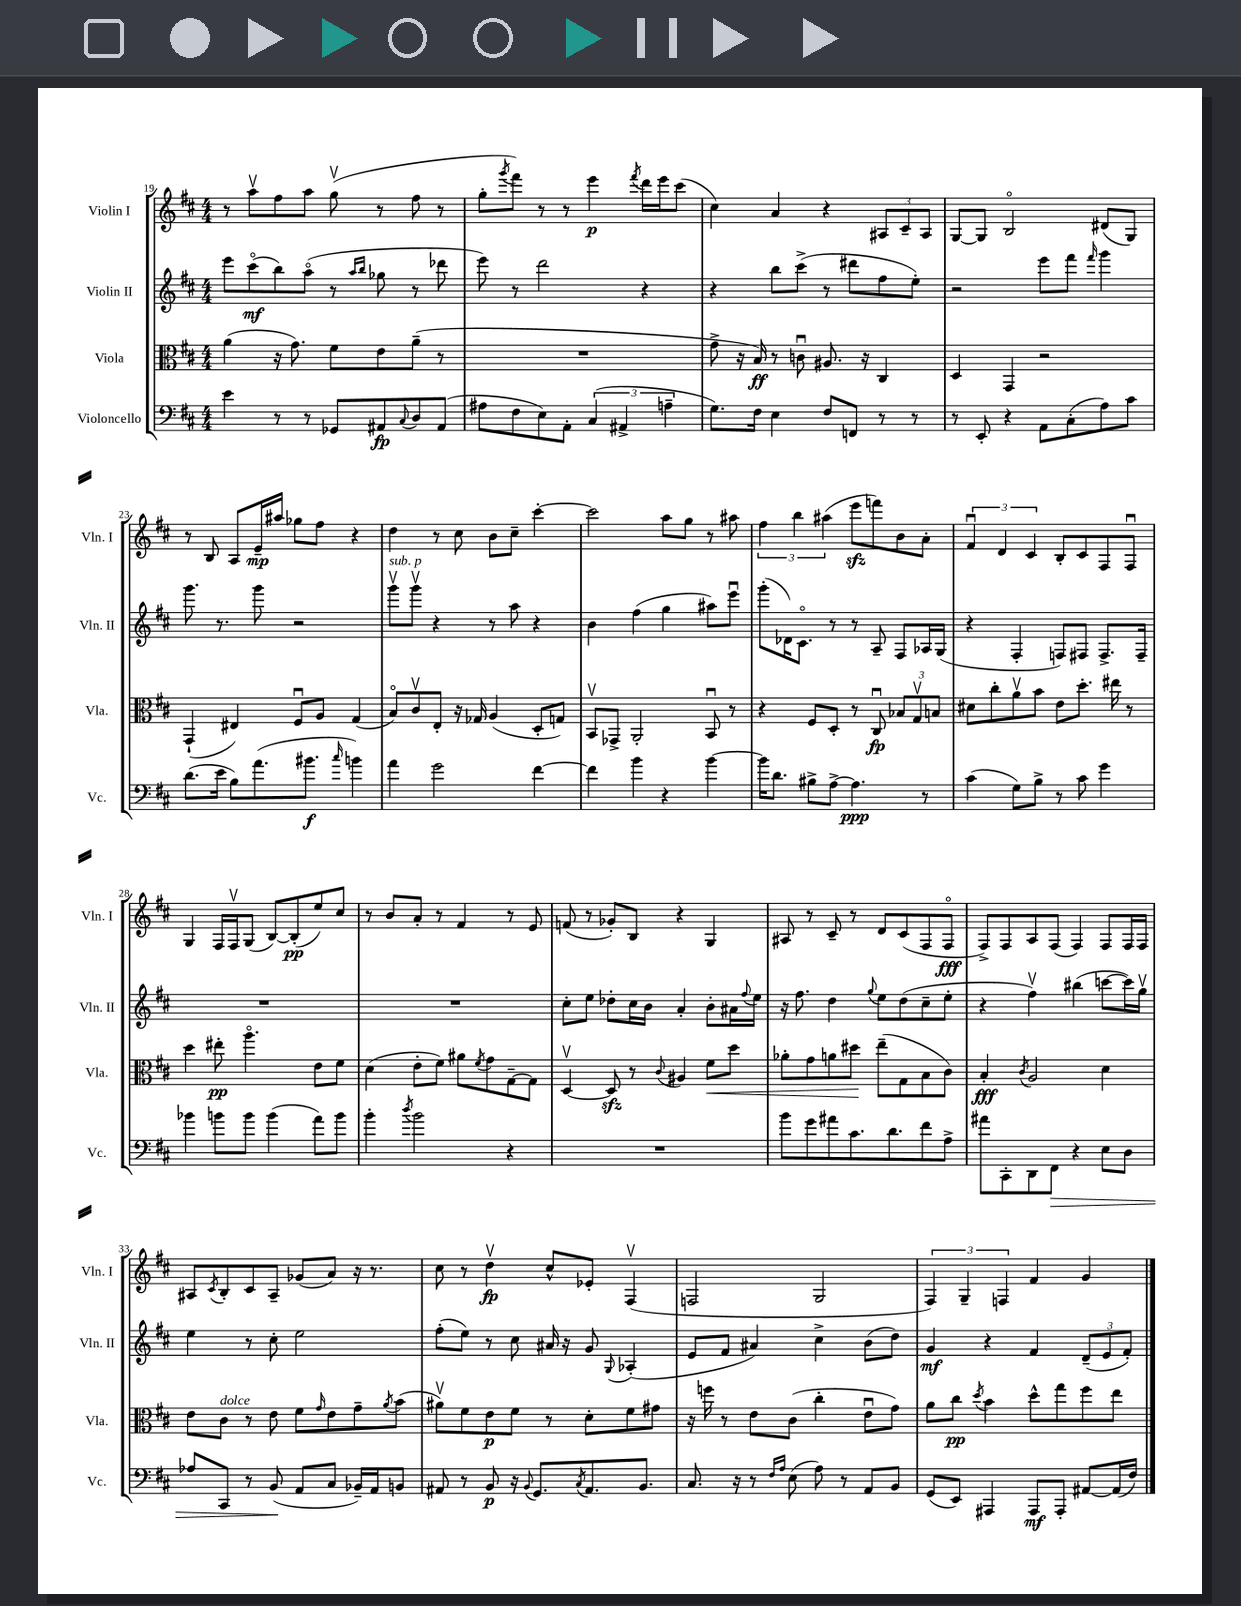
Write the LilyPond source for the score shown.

<<
\new StaffGroup <<
\new Staff = "s0" \with { instrumentName = "Violin I" shortInstrumentName = "Vln. I" } {
    \clef treble \key d \major \numericTimeSignature \time 4/4
    r8 a''8\upbow fis''8 a''8 g''8\upbow( r8 fis''8 r8 |
    g''8-. \acciaccatura { g'''8 } fis'''8) r8 r8 e'''4\p \acciaccatura { fis'''8 } d'''16 e'''16 cis'''8( |
    cis''4) a'4 r4 \tuplet 3/2 { ais8 cis'8-- ais8 } |
    g8~ g8 b2\flageolet dis'8( g8) |
    r8 b8 a8 e'16--\mp ais''16 ges''8 fis''8 r4 |
    d''4 r8 cis''8 b'8 cis''8-- cis'''4~-. |
    cis'''2 a''8 g''8 r8 ais''8 |
    \tuplet 3/2 { fis''4 b''4 ais''4( } e'''8\sfz f'''8) b'8 a'8-. |
    \tuplet 3/2 { fis'4\downbow d'4 cis'4 } b8-. cis'8 fis8 fis8\downbow |
    g4 fis16 fis16\upbow g8( b8~) b8-.\pp( e''8) cis''8 |
    r8 b'8 a'8-. r8 fis'4 r8 e'8 |
    f'8( r8 ges'8-.) b8 r4 g4 |
    ais8 r8 cis'8-- r8 d'8 cis'8( fis8 fis8\flageolet\fff |
    fis8->) fis8 a8 fis8( fis4) fis8 fis16 fis16 |
    ais8 \acciaccatura { cis'8 } b8-. cis'8 ais8-- ges'8( a'8) r16 r8. |
    cis''8 r8 d''4\upbow\fp cis''8-^ ees'8-. fis4\upbow( |
    f2 g2 |
    \tuplet 3/2 { fis4) g4-- f4 } fis'4 g'4 \bar "|." |
}
\new Staff = "s1" \with { instrumentName = "Violin II" shortInstrumentName = "Vln. II" } {
    \clef treble \key d \major \numericTimeSignature \time 4/4
    e'''8 cis'''8\flageolet\mf( b''8) a''8\flageolet( r8 \grace { a''16 b''16 } ges''8 r8 des'''8 |
    e'''8) r8 d'''2 r4 |
    r4 b''8 cis'''8->( r8 dis'''8 fis''8 e''8-.) |
    r2 e'''8 fis'''8 \grace { fis'''16 } g'''4 |
    g'''8. r8. g'''8 r2 |
    g'''8\upbow^\markup { \italic "sub. p" } g'''8\upbow r4 r8 a''8 r4 |
    b'4 fis''4( g''4 ais''8) e'''8\downbow |
    g'''8-.( des'16) cis'8.\flageolet r8 r8 a8-- fis8 aes16 g16( |
    r4 fis4-. f8) fis8 fis8.-> fis16-- |
    R1 |
    R1 |
    cis''8-. e''8 des''8-. cis''16 b'16 a'4-. b'8-. ais'16 \appoggiatura { fis''8 } e''16 |
    r16 fis''8. d''4 \appoggiatura { g''8 } e''8 d''8( cis''8-- e''8-. |
    r4 fis''4\upbow) bis''4( c'''8~ c'''16) g''16\upbow |
    e''4 r8 cis''8-. e''2 |
    fis''8-.( e''8) r8 cis''8 ais'16 r16 g'8 \appoggiatura { g8 } aes4-.( |
    e'8 fis'8 ais'4) cis''4-> b'8( d''8) |
    g'4\mf r4 fis'4 \tuplet 3/2 { d'8--( e'8 fis'8-.) } \bar "|." |
}
\new Staff = "s2" \with { instrumentName = "Viola" shortInstrumentName = "Vla." } {
    \clef alto \key d \major \numericTimeSignature \time 4/4
    a'4( r16 g'8.) fis'8 e'8 a'8--( r8 |
    R1 |
    g'8-> r16 b16\ff) r8 c'8\downbow ais8. r16 cis4 |
    d4 g,4 r2 |
    g,4-!( eis4) fis8\downbow a8 g4( |
    b8\flageolet) cis'8\upbow e8-. r16 ges16 a4( d8-. g8) |
    b,8\upbow ges,8-> a,2-. b,8\downbow r8 |
    r4 fis8 d8-. r8 cis8\downbow\fp \tuplet 3/2 { bes8 g8\upbow b8 } |
    dis'8 cis''8-. a'8\upbow b'8 e'8 d''8.-. eis''16 r8 |
    d''4 eis''8-.\pp a''4.\flageolet e'8 fis'8 |
    d'4( e'8-. fis'8) ais'8 \acciaccatura { fis'8 } g'8 g8~-- g8 |
    d4~\upbow d8\sfz r8 \appoggiatura { cis'8 } ais4 fis'8\< d''8 |
    aes'8-. g'8 a'8 dis''8\! e''8--( g8 b8 cis'8) |
    b4-.\fff \acciaccatura { cis'8 } a2 d'4 |
    e'8 cis'8^\markup { \italic "dolce" } r8 e'8 fis'8 \grace { g'16 } e'8 g'8-- \acciaccatura { a'8 } b'8( |
    ais'8\upbow) fis'8 e'8\p fis'8 r8 d'8-. fis'8 gis'8 |
    r16 f''16 r8 e'8 cis'8( cis''4-. e'8\downbow g'8) |
    a'8 cis''8\pp \acciaccatura { d''8 } b'4 d''8-^ g''8 fis''8 e''8 \bar "|." |
}
\new Staff = "s3" \with { instrumentName = "Violoncello" shortInstrumentName = "Vc." } {
    \clef bass \key d \major \numericTimeSignature \time 4/4
    e'4 r8 r8 ges,8 ais,8\fp \appoggiatura { cis8 } d8 ais,8( |
    ais8 fis8 e8) a,8-. \tuplet 3/2 { cis4( ais,4-> a4-- } |
    g8.) fis16 e4 fis8 f,8 r8 r8 |
    r8 e,8-. r4 a,8 cis8-.( a8) cis'8 |
    d'8.( e'16 b8) a'8.( bis'8.\f \grace { cis''16 } b'4) |
    a'4 g'2 fis'4~ |
    fis'4 b'4 r4 b'4~ |
    b'16 d'8. bis8-> a8~-> a4.\ppp r8 |
    cis'4( g8) b8-> r8 cis'8 g'4 |
    bes'4 b'8 b'8 b'4( a'8) b'8 |
    b'4-. \acciaccatura { d''8 } b'2 r4 |
    R1 |
    b'8 g'8 ais'8 cis'8. d'8. fis'8 a8-> |
    ais'8 cis,8-. d,8 fis,8\> r4 e8 d8 |
    aes8 cis,8 r8 b,8\!( a,8 cis8 bes,16--) a,16 b,8 |
    ais,8 r8 b,8\p r16 \appoggiatura { b,8 } g,8. \acciaccatura { cis8 } ais,8. b,8. |
    cis8. r16 r8 \grace { fis16 a16 } e8( a8) r8 a,8 b,8 |
    g,8( e,8) ais,,4 ais,,8\mf ais,,8-. ais,8~ ais,16( fis16) \bar "|." |
}
>>
>>
\layout { \context { \Score currentBarNumber = #19 } }
